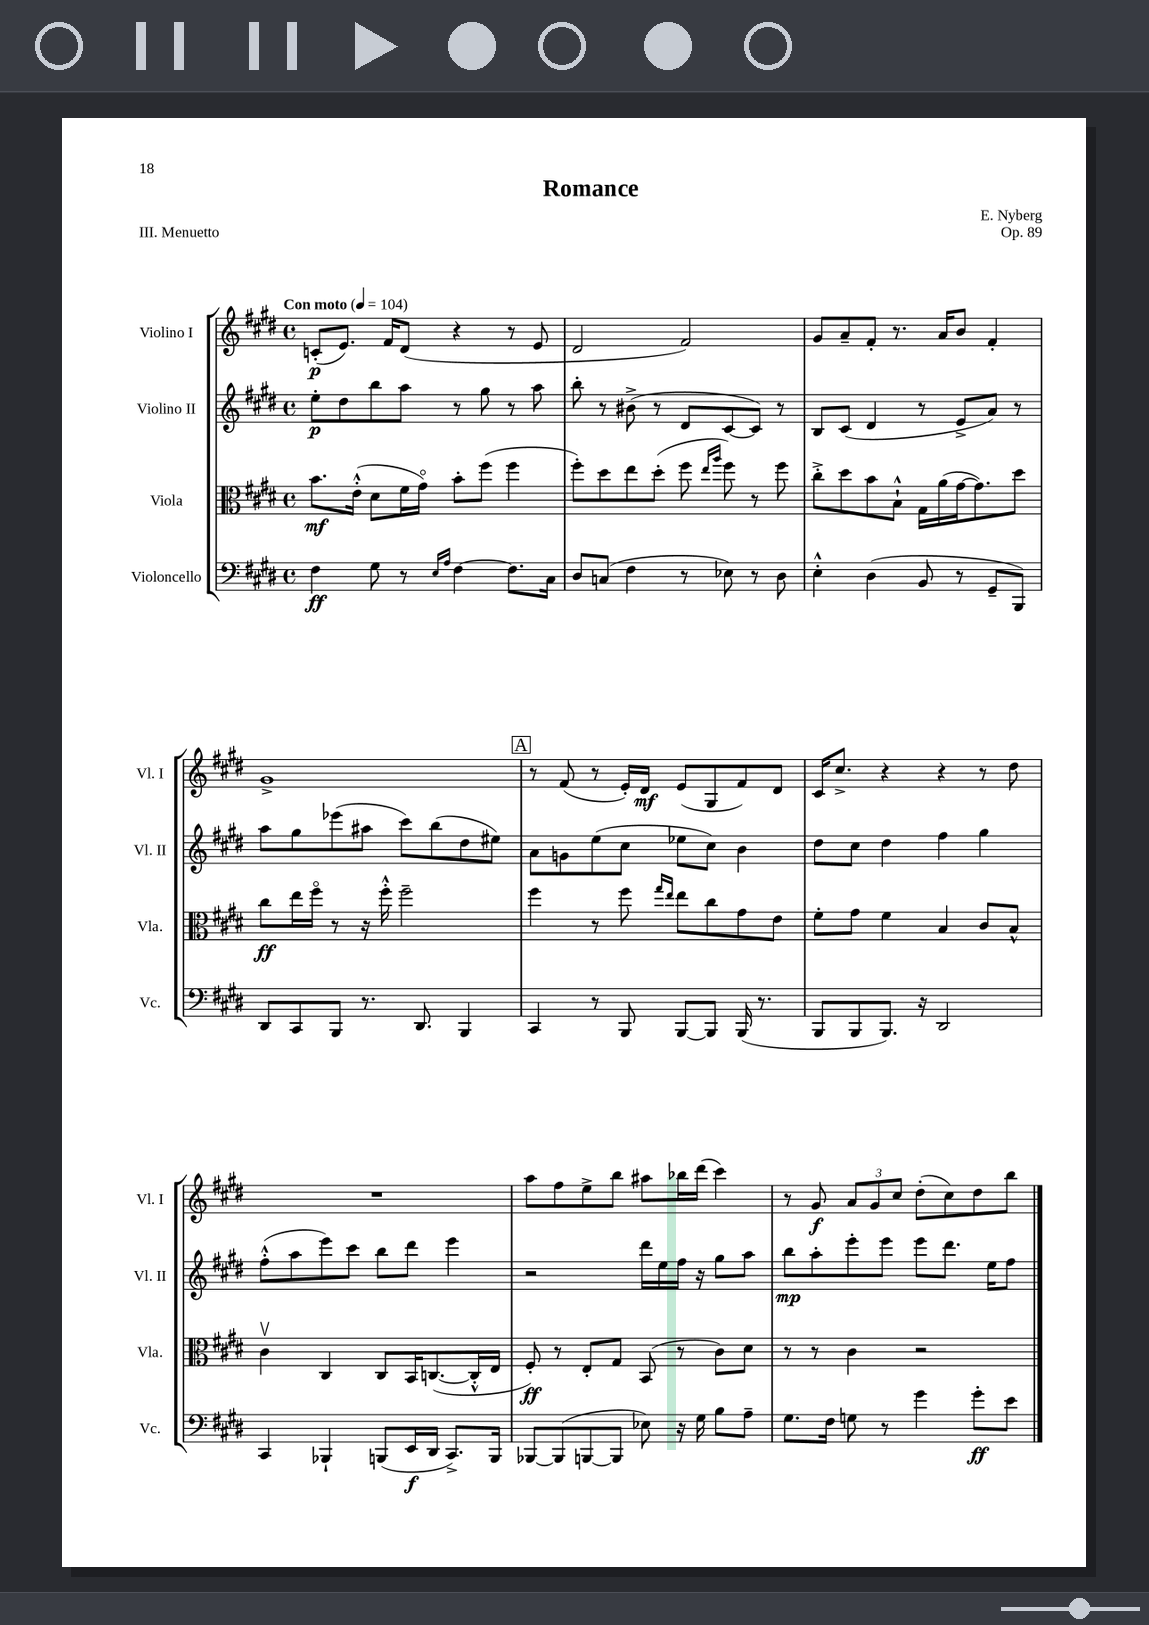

**kern	**kern	**kern	**kern
*staff4	*staff3	*staff2	*staff1
*clefF4	*clefC3	*clefG2	*clefG2
*k[f#c#g#d#]	*k[f#c#g#d#]	*k[f#c#g#d#]	*k[f#c#g#d#]
*M4/4	*M4/4	*M4/4	*M4/4
*met(c)	*met(c)	*met(c)	*met(c)
*MM104	*MM104	*MM104	*MM104
4F#	8.b	8ee'	(8c'
.	.	8dd#	8.e)
.	(16e'^^	.	.
8G#	8d#	8bb	.
.	.	.	16f#
8r	16f#	8aa	(8d#
.	16g#o)	.	.
16qqE	.	.	.
16qqA	.	.	.
[4F#	8b'	8r	4r
.	(8ff#	8gg#	.
8.F#]	4ff#	8r	8r
.	.	8aa	8e
16C#	.	.	.
=	=	=	=
8D#	8ff#')	8bb'	2d#
(8C	8dd#	8r	.
4F#	8ee	(8b#^	.
.	(8dd#'	8r	.
8r	8ff#	8d#	2f#)
.	16qqee	.	.
.	16qqaa	.	.
8E-)	8ff#)	[8c#	.
8r	8r	8c#])	.
8D#	8ff#	8r	.
=	=	=	=
4E'^^	8cc#'^	8B	8g#
.	8dd#	(8c#	8a~
(4D#	8b	4d#	8f#'
.	8B`^^	.	8.r
8BB	16G#	8r	.
.	(16a	.	16a
8r	[16g#	8e^	8b
.	8.g#])	.	.
8GG#~	.	8a)	4f#'
8BBB)	8dd#	8r	.
=	=	=	=
8DD#	8cc#	8aa	1g#^
8CC#	16ee	8gg#	.
.	16ff#o	.	.
8BBB	8r	(8eee-	.
8.r	16r	8aa#	.
.	16ff#'^^	.	.
.	2ff#~	8ccc#)	.
8.DD#	.	.	.
.	.	(8bb	.
4BBB	.	8dd#	.
.	.	8ee#)	.
=	=	=	=
4CC#	4ff#	8a	8r
.	.	8g	(8f#
8r	8r	(8ee	8r
8BBB	8ff#	8cc#	16e')
.	.	.	16d#
.	16qqgg#	.	.
.	16qqee	.	.
[8BBB	8ee	8ee-	(8e
8BBB]	8cc#	8cc#)	8G#
(16BBB	8g#	4b	8f#)
8.r	.	.	.
.	8e	.	8d#
=	=	=	=
8BBB	8f#'	8dd#	16c#
.	.	.	8.cc#^
8BBB	8g#	8cc#	.
8.BBB)	4f#	4dd#	4r
16r	.	.	.
2DD#	4B	4ff#	4r
.	8c#	4gg#	8r
.	8B^^	.	8dd#
=	=	=	=
4CC#	4c#v	(8ff#'^^	1r
.	.	8aa	.
4BBB-`	4C#	8eee)	.
.	.	8ccc#	.
(8BBB	8C#	8bb	.
16EE	16BB	8ddd#	.
16DD#	([8.C	.	.
8.CC#^)	.	4eee	.
.	16C'^^]	.	.
16BBB	16E	.	.
=	=	=	=
[8BBB-	8F#')	2r	8aa
(8BBB-]	8r	.	8ff#
[8BBB	8E'	.	8ee^
8BBB]	8G#	.	8bb
8E-)	(8BB	16ddd#	8aa#
.	.	16ee	.
16r	8r	16ff#	16bb-
16G#	.	16r	(16ddd#
8B	8c#)	8gg#	4ccc#)
8A~	8d#	8aa	.
=	=	=	=
8.G#	8r	8bb	8r
.	8r	8aa'	8g#
16F#	.	.	.
8G	4c#	8eee'	12a
.	.	.	12g#
8r	.	8eee	.
.	.	.	12cc#
4g#	2r	8eee	(8dd#'
.	.	8.ddd#	8cc#)
8g#'	.	.	8dd#
.	.	16ee	.
8e	.	8ff#	8bb
==	==	==	==
*-	*-	*-	*-
